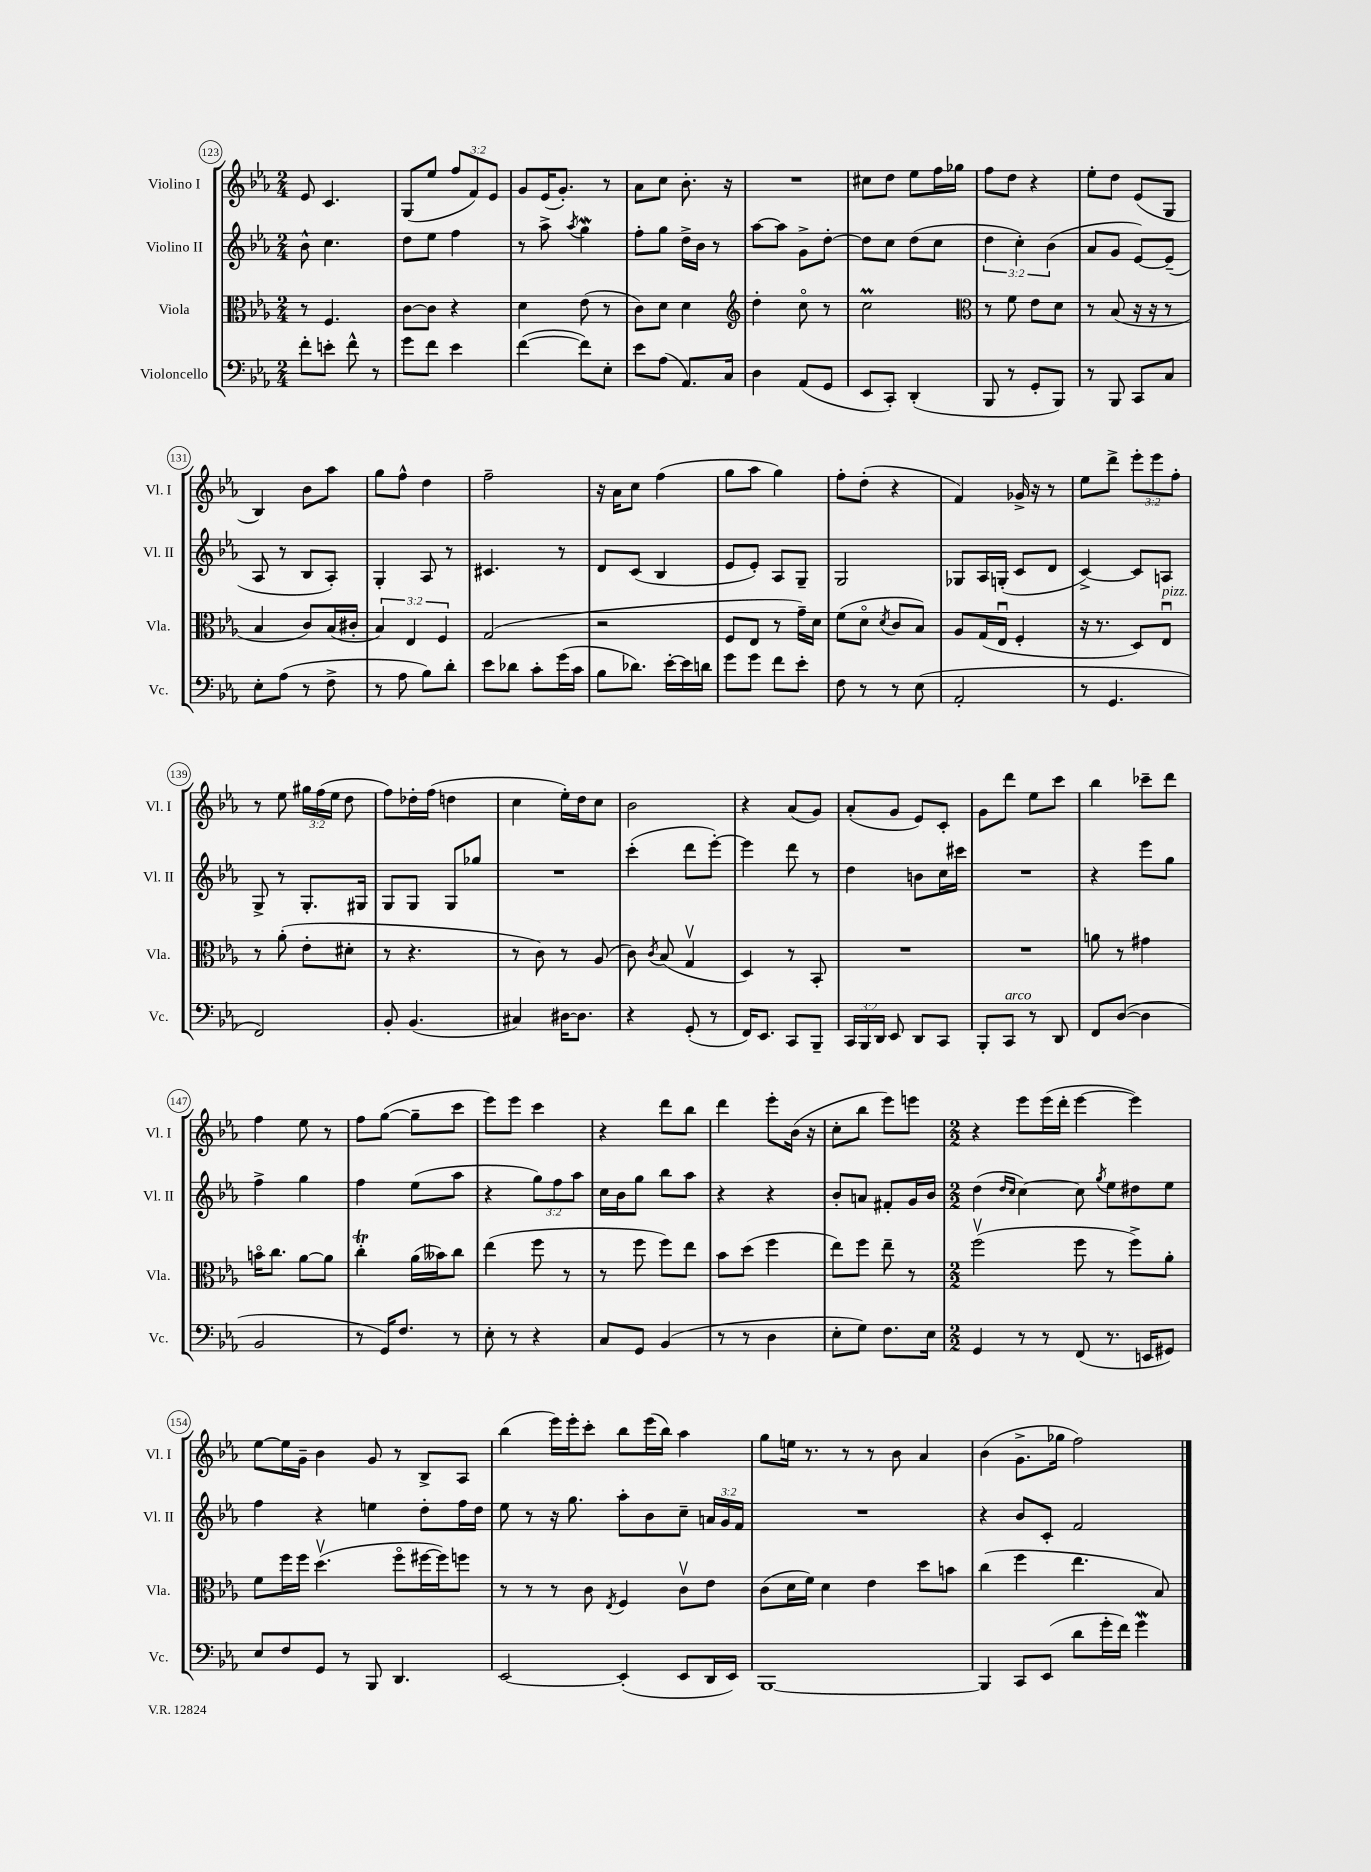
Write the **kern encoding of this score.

**kern	**kern	**kern	**kern
*staff4	*staff3	*staff2	*staff1
*clefF4	*clefC3	*clefG2	*clefG2
*k[b-e-a-]	*k[b-e-a-]	*k[b-e-a-]	*k[b-e-a-]
*M2/4	*M2/4	*M2/4	*M2/4
8f'	8r	8b-^^	8e-
8e'	4.F	4.cc	4.c
8f^^	.	.	.
8r	.	.	.
=	=	=	=
8g	[8c	8dd	(8G
8f	8c]	8ee-	8ee-
4e-	4r	4ff	12ff
.	.	.	12f)
.	.	.	12e-
=	=	=	=
([4f	4d	8r	8g
.	.	8aa-^	(16e-
.	.	.	8.g')
.	.	8qaa-	.
8f])	(8e-	4gg	.
8E-'	8r	.	8r
=	=	=	=
8e-	8c)	8ff'	8a-
(8A-	8d	8gg	8cc
8.AA-)	4d	16dd^	8.b-'
.	.	16b-	.
.	.	8r	.
16C	.	.	16r
=	=	=	=
*	*clefG2	*	*
4D	4dd'	[8aa-	2r
.	.	8aa-]	.
(8AA-	8cco	8g^	.
8GG	8r	[8dd'	.
=	=	=	=
8EE-	2cc	8dd]	8cc#
8CC')	.	8cc	8dd
(4DD'	.	(8dd	8ee-
.	.	8cc	16ff
.	.	.	16gg-
=	=	=	=
*	*clefC3	*	*
8BBB-	8r	6dd	8ff
8r	8f	.	8dd
.	.	6cc')	.
8GG'	8e-	.	4r
.	.	(6b-	.
8BBB-)	8d	.	.
=	=	=	=
8r	8r	8a-	8ee-'
8BBB-	(8B-	8g	8dd
8CC	16r	[8e-)	(8e-
.	16r	.	.
8C	8r	(8e-~]	8G
=	=	=	=
8E-'	4B-	8A-	4B-)
(8A-	.	8r	.
8r	8c)	8B-	8b-
8F^	(16B-	8A-')	8aa-
.	16c#'	.	.
=	=	=	=
8r	6B-)	4G'	8gg
8A-	.	.	8ff^^
.	6E-	.	.
8B-)	.	8A-	4dd
.	6F	.	.
8d'	.	8r	.
=	=	=	=
8e-	(2G	4.c#	2ff~
8d-	.	.	.
8c'	.	.	.
(16g	.	8r	.
16c	.	.	.
=	=	=	=
8B-	2r	8d	16r
.	.	.	16a-
8.d-)	.	(8c	8cc
.	.	4B-	(4ff
[16e-'	.	.	.
16e-]	.	.	.
16d	.	.	.
=	=	=	=
8g	8F	8e-	8gg
8g	8E-	8e-')	8aa-
8f	8r	8A-	4gg)
8e-'	16g~)	8G~	.
.	16d	.	.
=	=	=	=
8F	(8f	2G	8ff'
8r	8do	.	(8dd'
.	8qd	.	.
8r	8c	.	4r
(8E-	8B-)	.	.
=	=	=	=
2AA-'	8A-	8G-	4f)
.	(16G	16A-	.
.	16E-u	(16G'	.
.	4F'	8c	16g-^
.	.	.	16r
.	.	8d	8r
=	=	=	=
8r	16r	[4c^)	8ee-
.	8.r	.	.
4.GG	.	.	8ddd^
.	8D)	8c]	12eee-'
.	.	.	12eee-
.	8E-u	8A	.
.	.	.	12ff'
=	=	=	=
2FF)	8r	8G^	8r
.	(8a-'	8r	8ee-
.	8e-'	8.G'	24gg#
.	.	.	(24ff
.	.	.	24ee-
.	8d#'	.	8dd
.	.	16G#	.
=	=	=	=
8BB-'	8r	8G	8ff)
(4.BB-	4.r	8G	16dd-'
.	.	.	(16ff
.	.	8G	4dd
.	.	8gg-	.
=	=	=	=
4C#)	8r	2r	4cc
.	8c)	.	.
[16D#	8r	.	16ee-')
8.D#]	.	.	16dd
.	(8A-	.	8cc
=	=	=	=
4r	8c)	(4ccc'	2b-
.	8qc	.	.
.	(8B-	.	.
(8GG'	4Gv	8ddd	.
8r	.	[8eee-')	.
=	=	=	=
16FF)	4D)	4eee-]	4r
8.EE-	.	.	.
8CC	8r	8ddd	(8a-
8BBB-~	8BB-'	8r	8g)
=	=	=	=
24CC	2r	4dd	(8a-'
24BBB-	.	.	.
24DD	.	.	.
8EE-	.	.	8g
8DD	.	8b	8e-)
8CC	.	16cc	8c'
.	.	16ccc#	.
=	=	=	=
8BBB-'	2r	2r	8g
8CC	.	.	8ddd
8r	.	.	8ee-
8DD	.	.	8ccc
=	=	=	=
8FF	8a	4r	4bb-
([8D	8r	.	.
4D]	4g#	8eee-	8ccc-~
.	.	8gg	8ddd
=	=	=	=
2BB-	16bo	4ff^	4ff
.	8.cc	.	.
.	[8a-	4gg	8ee-
.	8a-]	.	8r
=	=	=	=
8r	4cc'	4ff	8ff
16GG)	.	.	([8gg
8.F	.	.	.
.	(16a-	(8ee-	8gg~]
.	16b--)	.	.
8r	8cc	8aa-	8ccc
=	=	=	=
8E-'	(4ee-	4r	8eee-)
8r	.	.	8eee-
4r	8ff	12gg)	4ccc
.	.	12ff	.
.	8r	.	.
.	.	12aa-	.
=	=	=	=
8C	8r	16cc	4r
.	.	16b-	.
8GG	8ff	8gg	.
(4BB-	8ff)	8bb-	8ddd
.	8ee-	8aa-	8bb-
=	=	=	=
8r	8b-	4r	4ddd
8r	(8dd	.	.
4D	4ff	4r	8eee-'
.	.	.	(16b-
.	.	.	16r
=	=	=	=
8E-'	8ee-)	8b-'	8cc'
8G)	8ff	8a	8bb-
8.F	8ee-~	8f#'	8eee-)
.	8r	16g	8eee
16E-	.	16b-	.
=	=	=	=
*M2/2	*M2/2	*M2/2	*M2/2
4GG	(2ffv	(4dd	4r
.	.	16qqdd	.
.	.	16qqcc	.
8r	.	[4cc)	8eee-
8r	.	.	(16eee-
.	.	.	16ddd'
(8FF	8ff	8cc]	[4eee-
.	.	8qgg	.
8.r	8r	8ee-	.
.	8ff^)	8dd#	4eee-])
16EE	.	.	.
8GG#)	8a-'	8ee-	.
=	=	=	=
8E-	8f	4ff	[8ee-
8F	16ff	.	16ee-]
.	16ff	.	16g~
8GG	(4.ddv	4r	4b-
8r	.	.	.
8BBB-	.	4ee	8g
4.DD	8ffo	.	8r
.	[16ff#	8dd'	8B-^
.	16ff#])	.	.
.	8ff	16ff	8A-
.	.	16dd	.
=	=	=	=
[2EE-	8r	8ee-	(4bb-
.	8r	8r	.
.	8r	16r	16eee-)
.	.	8.gg	16eee-'
.	8c	.	8ccc'
.	8qE-	.	.
(4EE-']	4F	8aa-'	8bb-
.	.	8b-	(16eee-
.	.	.	16bb-)
8EE-	8cv	8cc~	4aa-
16DD	8e-	24a	.
.	.	24g	.
16EE-)	.	.	.
.	.	24f	.
=	=	=	=
[1BBB-	(8c	1r	8gg
.	16d	.	16ee
.	16f)	.	8.r
.	4d	.	.
.	.	.	8r
.	4e-	.	8r
.	.	.	8b-
.	8dd	.	4a-
.	8b	.	.
=	=	=	=
4BBB-]	(4cc	4r	(4b-
8CC	4ff	8b-	8.g^
(8EE-	.	8c'	.
.	.	.	16gg-
8d	4.ee-	2f	2ff)
16g'	.	.	.
16f)	.	.	.
4g	.	.	.
.	8B-)	.	.
==	==	==	==
*-	*-	*-	*-
